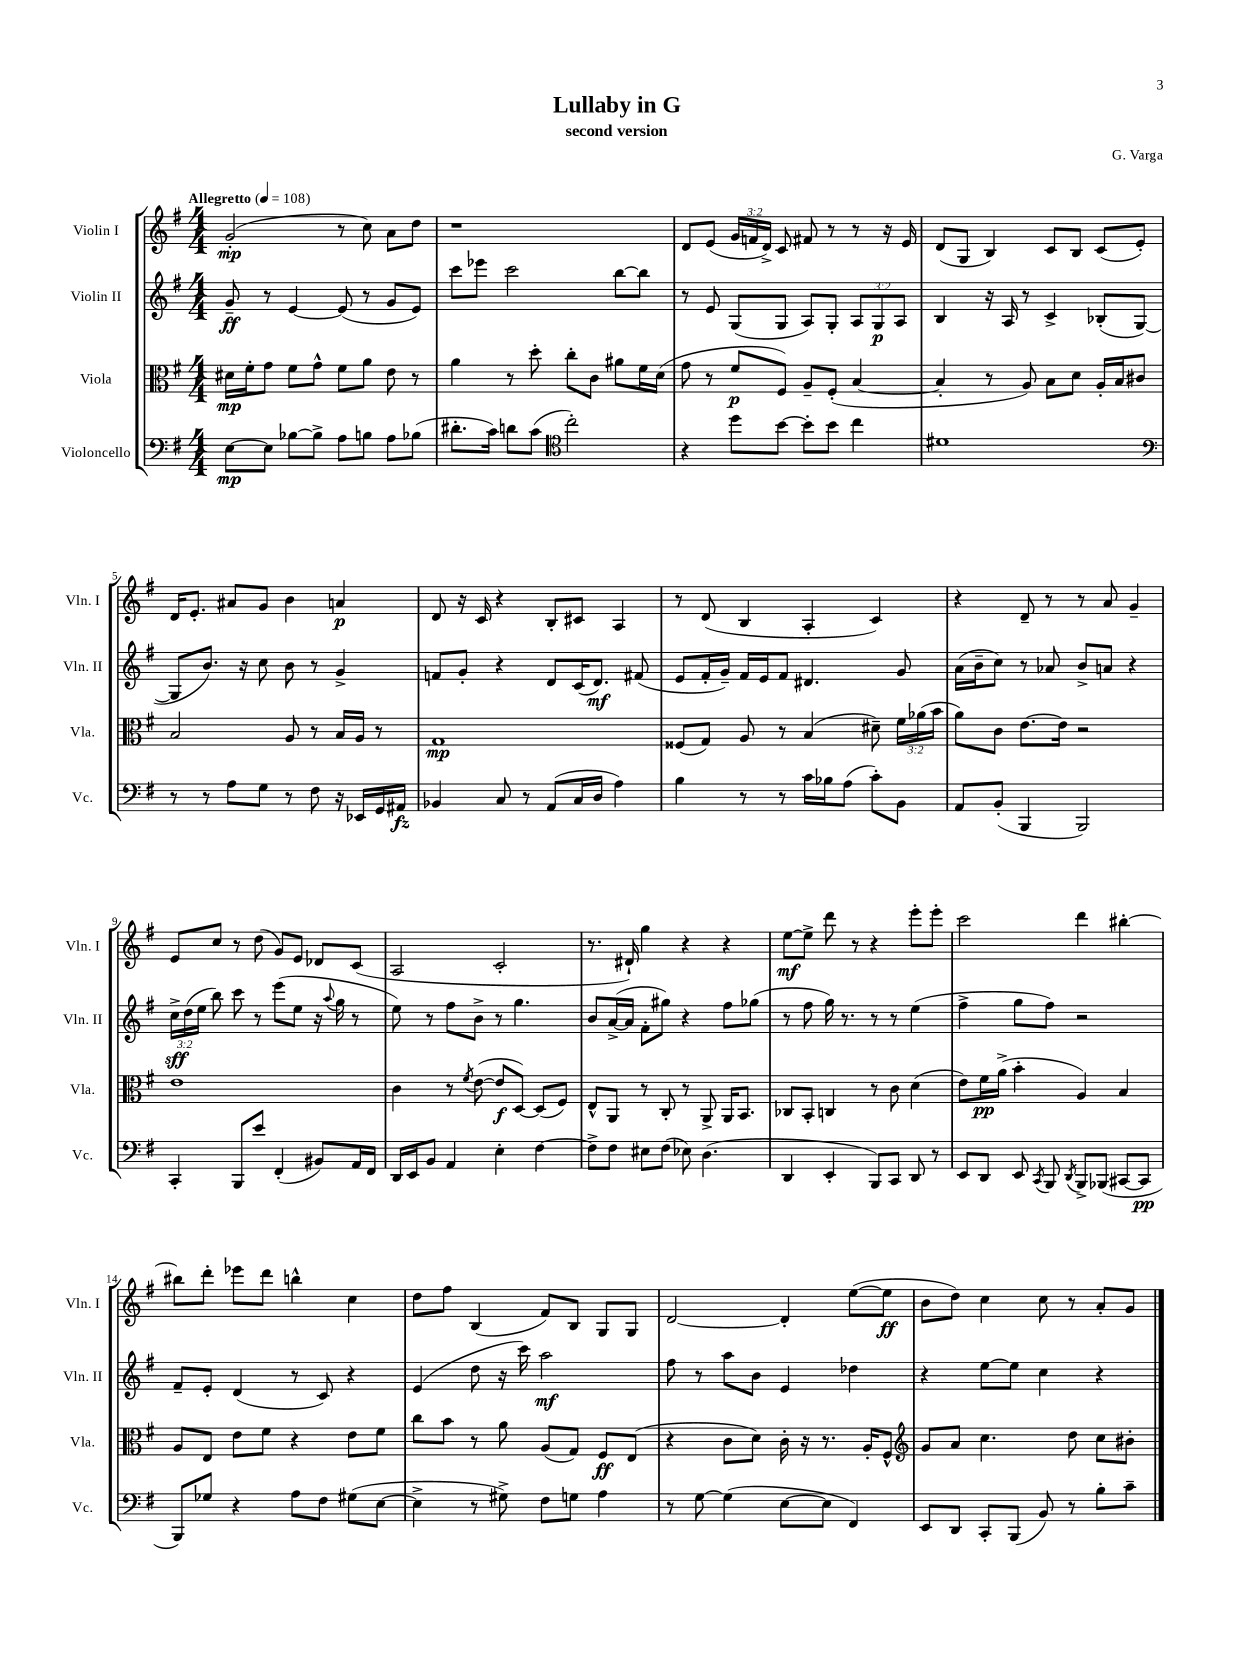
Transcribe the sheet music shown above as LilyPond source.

\header { title = "Lullaby in G" composer = "G. Varga" subtitle = "second version" }
<<
\new StaffGroup <<
\new Staff = "s0" \with { instrumentName = "Violin I" shortInstrumentName = "Vln. I" } {
    \clef treble \key g \major \numericTimeSignature \time 4/4 \override Staff.TupletNumber.text = #tuplet-number::calc-fraction-text \tempo "Allegretto" 4 = 108
    \autoBeamOff g'2-.\mp( r8 c''8) a'8[ d''8] |
    r1 |
    d'8[ e'8]( \tuplet 3/2 { g'16[ f'16 d'16]->) } c'8 fis'8 r8 r8 r16 e'16 |
    d'8[( g8] b4) c'8[ b8] c'8[( e'8]-.) |
    d'16[ e'8.]-. ais'8[ g'8] b'4 a'4\p |
    d'8 r16 c'16 r4 b8[-. cis'8] a4 |
    r8 d'8( b4 a4-. c'4) |
    r4 d'8-- r8 r8 a'8 g'4-- |
    e'8[ c''8] r8 d''8( g'8[) e'8] des'8[ c'8]( |
    a2 c'2-. |
    r8. dis'16-!) g''4 r4 r4 |
    e''8[~\mf e''8]-> d'''8 r8 r4 e'''8[-. e'''8]-. |
    c'''2 d'''4 bis''4~-. |
    bis''8[ d'''8]-. ees'''8[ d'''8] b''4-^ c''4 |
    d''8[ fis''8] b4( fis'8[) b8] g8[ g8] |
    d'2~ d'4-. e''8[~( e''8]\ff |
    b'8[ d''8]) c''4 c''8 r8 a'8[-. g'8] \bar "|." |
}
\new Staff = "s1" \with { instrumentName = "Violin II" shortInstrumentName = "Vln. II" } {
    \clef treble \key g \major \numericTimeSignature \time 4/4 \override Staff.TupletNumber.text = #tuplet-number::calc-fraction-text
    \autoBeamOff g'8--\ff r8 e'4~ e'8( r8 g'8[ e'8]) |
    c'''8[ ees'''8] c'''2 b''8[~ b''8] |
    r8 e'8 g8[( g8] a8[) g8]-. \tuplet 3/2 { a8[ g8\p a8] } |
    b4 r16 a16 r8 c'4-> bes8[-.( g8]~ |
    g8[ b'8.]) r16 c''8 b'8 r8 g'4-> |
    f'8[ g'8]-. r4 d'8[ c'16( d'8.]\mf) fis'8( |
    e'8[ fis'16-. g'16]--) fis'16[ e'16 fis'8] dis'4. g'8 |
    a'16[( b'16-- c''8]) r8 aes'8 b'8[-> a'8] r4 |
    \tuplet 3/2 { c''16[->\sff d''16( e''16] } b''8) c'''8 r8 e'''8[( e''8] r16 \appoggiatura { a''8 } g''16 r8 |
    e''8) r8 fis''8[ b'8]-> r8 g''4. |
    b'8[ a'16~->( a'16] fis'8[-. gis''8]) r4 fis''8[ ges''8]( |
    r8 fis''8 g''16) r8. r8 r8 e''4( |
    fis''4-> g''8[ fis''8]) r2 |
    fis'8[-- e'8]-. d'4( r8 c'8) r4 |
    e'4( d''8 r16 c'''16) a''2\mf |
    fis''8 r8 a''8[ b'8] e'4 des''4 |
    r4 e''8[~ e''8] c''4 r4 \bar "|." |
}
\new Staff = "s2" \with { instrumentName = "Viola" shortInstrumentName = "Vla." } {
    \clef alto \key g \major \numericTimeSignature \time 4/4 \override Staff.TupletNumber.text = #tuplet-number::calc-fraction-text
    \autoBeamOff dis'16[\mp fis'16-. g'8] fis'8[ g'8]-^ fis'8[ a'8] e'8 r8 |
    a'4 r8 d''8-. c''8[-. c'8] ais'8[ fis'16 d'16]( |
    g'8 r8 fis'8[\p fis8]) a8[-- fis8]-.( b4~ |
    b4-. r8 a8) b8[ d'8] a16[-. b16 cis'8] |
    b2 a8 r8 b16[ a16] r8 |
    g1\mp |
    fisis8[( g8]) a8 r8 b4( dis'8--) \tuplet 3/2 { fis'16[ aes'16( b'16] } |
    a'8[) c'8] e'8.[~ e'16] r2 |
    e'1 |
    c'4 r8 \acciaccatura { fis'8 } e'8~( e'8[\f d8]~) d8[( fis8]) |
    e8[-^ a,8] r8 c8-. r8 a,8-> a,16[ b,8.] |
    ces8[ b,8]-. c4 r8 c'8 d'4( |
    e'8[) fis'16\pp a'16]->( b'4-. a4) b4 |
    a8[ e8] e'8[ fis'8] r4 e'8[ fis'8] |
    c''8[ b'8] r8 a'8 a8[( g8]) fis8[\ff e8]( |
    r4 c'8[ d'8]) c'16-. r16 r8. a16[-. fis8]-^ |
    \clef treble g'8[ a'8] c''4. d''8 c''8[ bis'8]-. \bar "|." |
}
\new Staff = "s3" \with { instrumentName = "Violoncello" shortInstrumentName = "Vc." } {
    \clef bass \key g \major \numericTimeSignature \time 4/4
    \autoBeamOff e8[~\mp e8] bes8[~ bes8]-> a8[ b8] a8[ bes8]( |
    dis'8.[-. c'16]) d'8[ c'8]( \clef tenor c''2-.) |
    r4 d''8[ b'8]~ b'8[-. b'8] c''4 |
    dis'1 |
    \clef bass r8 r8 a8[ g8] r8 fis8 r16 ees,16[ g,16 ais,16]\fz |
    bes,4 c8 r8 a,8[( c16 d16] a4) |
    b4 r8 r8 c'16[ bes16 a8]( c'8[-.) b,8] |
    a,8[ b,8]-.( b,,4 b,,2) |
    c,4-. b,,8[ e'8] fis,4-.( bis,8[) a,16 fis,16] |
    d,16[ e,16 b,8] a,4 e4-. fis4~ |
    fis8[-> fis8] eis8[ fis8]( ees8) d4.( |
    d,4 e,4-. b,,8[) c,8] d,8 r8 |
    e,8[ d,8] e,8 \acciaccatura { c,8 } b,,8 \acciaccatura { d,8 } b,,8[-> bes,,8]( cis,8[~ cis,8]\pp |
    b,,8[) ges8] r4 a8[ fis8] gis8[( e8]~ |
    e4-> r8 gis8->) fis8[ g8] a4 |
    r8 g8~ g4( e8[~ e8] fis,4) |
    e,8[ d,8] c,8[-. b,,8]( b,8) r8 b8[-. c'8]-- \bar "|." |
}
>>
>>
